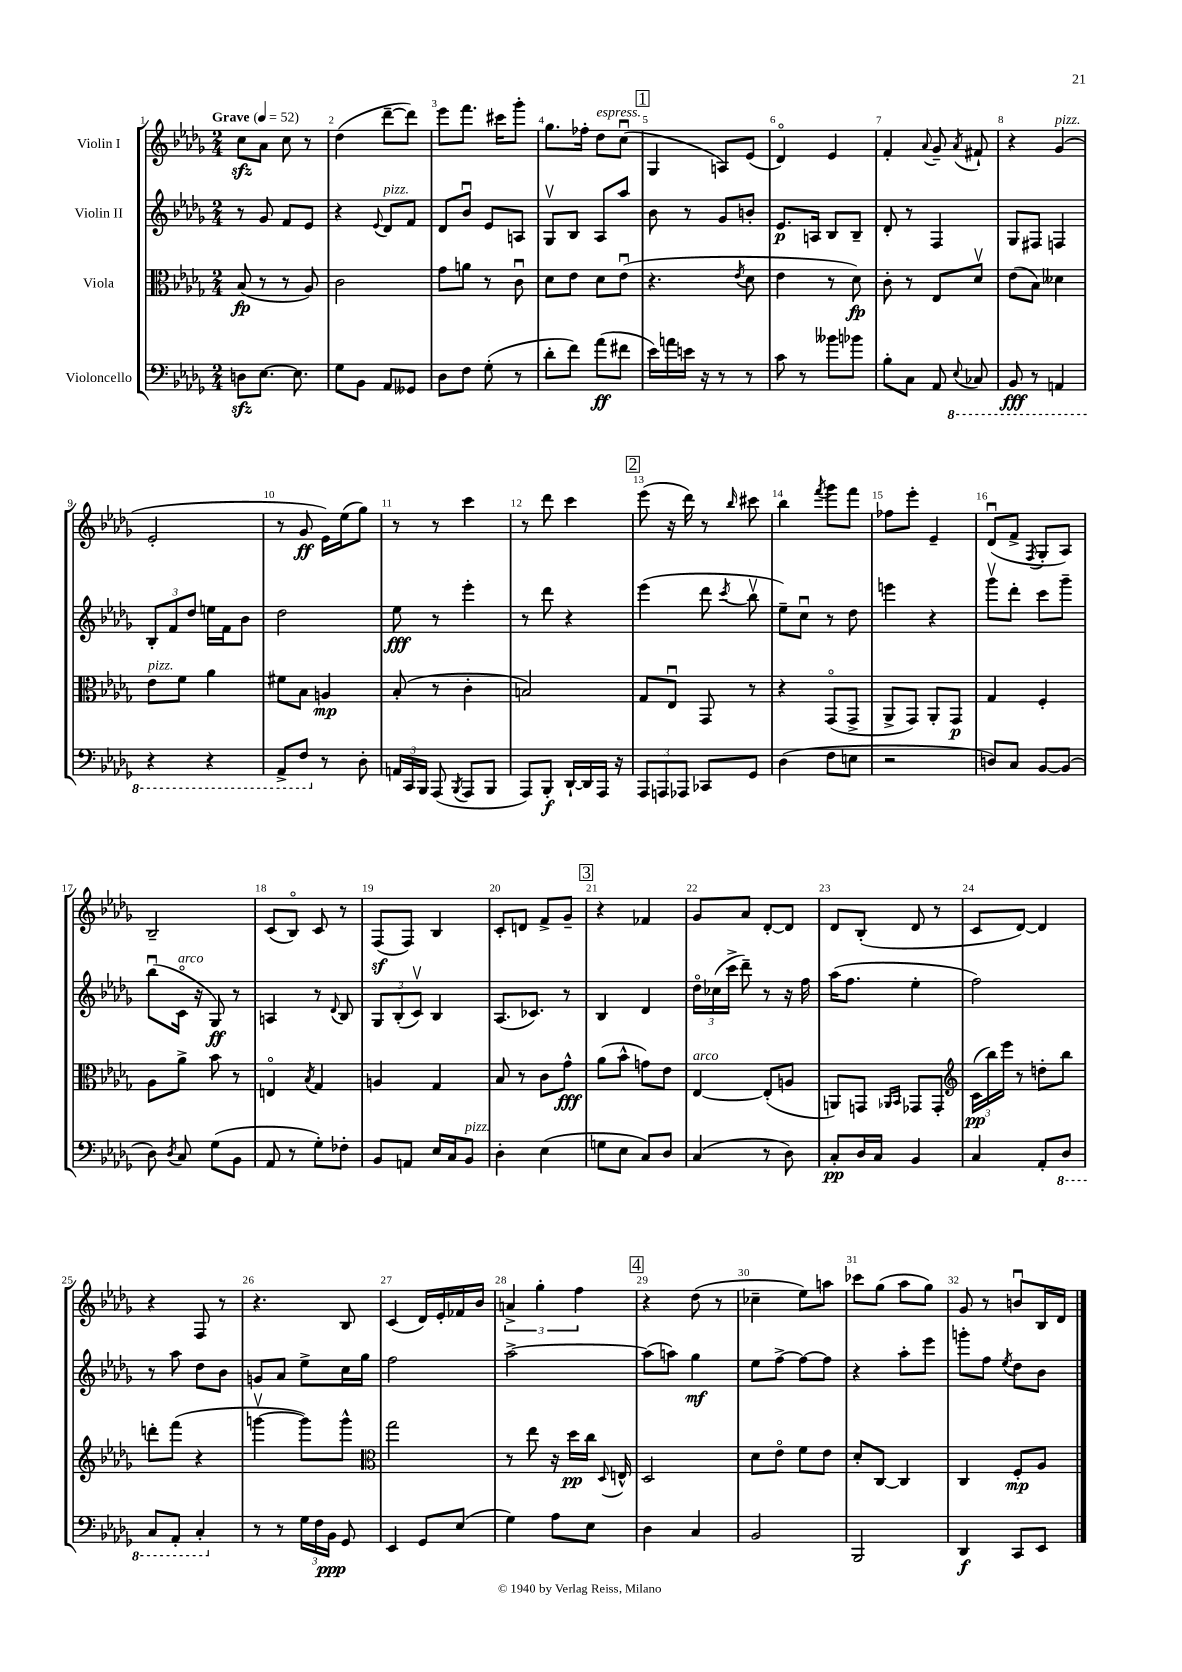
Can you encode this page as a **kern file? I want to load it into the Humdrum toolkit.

**kern	**kern	**kern	**kern
*staff4	*staff3	*staff2	*staff1
*clefF4	*clefC3	*clefG2	*clefG2
*k[b-e-a-d-g-]	*k[b-e-a-d-g-]	*k[b-e-a-d-g-]	*k[b-e-a-d-g-]
*M2/4	*M2/4	*M2/4	*M2/4
*MM52	*MM52	*MM52	*MM52
8D	(8B-	8r	8cc
[8.E-	8r	8g-	8a-
.	8r	8f	8cc
8.E-]	.	.	.
.	8A-)	8e-	8r
=	=	=	=
8G-	2c	4r	(4dd-
8BB-	.	.	.
.	.	8qqe-	.
8AA-	.	8d-	[8ddd-~
8GG--	.	8f	8ddd-])
=	=	=	=
8D-	8g-	8d-	8eee-
8F	8a	8b-u	8.fff
(8G-'	8r	8e-	.
.	.	.	16ccc#
8r	8cu	8A	8ggg-'
=	=	=	=
8d-'	8d-	8G-v	8.gg-
8f)	8e-	8B-	.
.	.	.	16ff-'
(8a-	8d-	8A-	8dd-
8f#	(8e-u	8aa-	(8ccu
=	=	=	=
16e-)	4.r	8b-	4G-
16a	.	.	.
16e	.	8r	.
16r	.	.	.
8r	.	8g-	8A)
.	8qe-	.	.
8r	8d-	8b'	(8e-
=	=	=	=
8c	4e-	8.e-	4d-o)
8r	.	.	.
.	.	16A	.
8b--	8r	8B-	4e-
8b-	8d-)	8B-~	.
=	=	=	=
8B-'	8c'	8d-'	4f'
8C	8r	8r	.
.	.	.	8qqa-
8AA-	8E-	4F	8g-~
8qqEE-	.	.	8qa-
8CC-	8d-v	.	8f#`
=	=	=	=
8BBB-	(8e-	8G-	4r
8r	8B-)	8F#	.
4AAA	4d--	4F	(4g-
=	=	=	=
4r	8e-	12B-'	2e-'
.	.	12f	.
.	8f	.	.
.	.	12dd-	.
4r	4a-	16ee	.
.	.	16f	.
.	.	8b-	.
=	=	=	=
8AAA-^	8f#	2dd-	8r
8FF	8B-	.	8g-
8r	4A	.	16e-)
.	.	.	(16ee-
8D-'	.	.	8gg-)
=	=	=	=
24AA	(8B-'	8ee-	8r
24CC	.	.	.
24BBB-	.	.	.
(8AAA-	8r	8r	8r
8qBBB-	.	.	.
8AAA-	4c'	4eee-'	4ccc
8BBB-	.	.	.
=	=	=	=
8AAA-)	2B)	8r	8r
8BBB-'	.	8ddd-	8ddd-
[16DD-`	.	4r	4ccc
16DD-]	.	.	.
16AAA-	.	.	.
16r	.	.	.
=	=	=	=
12AAA-	8G-	(4eee-	(8eee-
12AAA	.	.	.
.	8E-u	.	16r
12AAA-	.	.	.
.	.	.	16ddd-)
8CC-	8GG-	8ddd-	8r
.	.	8qccc	16qqbb-
8GG-	8r	8bb-v	8ccc#
=	=	=	=
(4D-	4r	8ee-~)	4bb-
.	.	8ccu	.
.	.	.	8qfff
8F	(8GG-o	8r	8ggg-
8E	8GG-^	8dd-	8fff
=	=	=	=
2r	8AA-^	4eee	8ff-
.	8GG-)	.	8eee-'
.	8AA-'	4r	4e-~
.	8GG-	.	.
=	=	=	=
8D)	4G-	8ggg-v	(8d-u
8C	.	8ddd-'	8f^
.	.	.	8qF
[8BB-	4F'	8ccc	8G-'
(8BB-]	.	8ggg-~	8A-)
=	=	=	=
8D-)	8A-	(8bb-u	2B-~
8qD-	.	.	.
8C	8a-^	16co	.
.	.	16r	.
(8G-	8b-	8G-)	.
8BB-	8r	8r	.
=	=	=	=
8AA-	4Eo	4A	(8c
8r	.	.	8B-o)
.	8qB-	.	.
8G-')	4G-	8r	8c
.	.	8qqd-	.
8F-'	.	8B-	8r
=	=	=	=
8BB-	4A	12G-	(8F
.	.	(12B-'	.
8AA	.	.	8F)
.	.	12cv)	.
16E-	4G-	4B-	4B-
16C	.	.	.
8BB-	.	.	.
=	=	=	=
4D-'	8B-	(8.A-	8c'
.	8r	.	8d
.	.	8.c-)	.
(4E-	8c	.	8f^
.	8g-^^	8r	8g-~
=	=	=	=
8G	(8a-	4B-	4r
8E-	8b-^^	.	.
8C)	8g)	4d-	4f-
8D-	8e-	.	.
=	=	=	=
(4C	[4E-	24dd-o	8g-
.	.	(24cc-	.
.	.	24ccc^	.
.	.	8ddd-~)	8a-
8r	(8E-']	8r	[8d-'
8D-)	8A	16r	8d-]
.	.	16ff	.
=	=	=	=
8C'	8AA)	(16aa-	8d-
.	.	8.ff	.
16D-	8GG	.	(8B-'
16C	.	.	.
.	16qqAA-	.	.
.	16qqBB-	.	.
4BB-	8GG-	4ee-'	8d-
.	8GG-'	.	8r
=	=	=	=
*	*clefG2	*	*
4C	(24c	2ff)	8c
.	24bb-)	.	.
.	24eee-	.	.
.	8r	.	[8d-)
8AA-'	8dd'	.	4d-]
8DD-	8bb-	.	.
=	=	=	=
8CC	8ddd'	8r	4r
8AAA-'	(8fff	8aa-	.
4CC'	4r	8dd-	8F
.	.	8b-	8r
=	=	=	=
8r	[4gggv	8g	4.r
8r	.	8a-	.
24G-	8ggg])	8ee-^	.
24F	.	.	.
24BB-	.	.	.
8GG-	8ggg^^	16cc	8B-
.	.	16gg-	.
=	=	=	=
*	*clefC3	*	*
4EE-	2gg-	2ff	(4c
8GG-	.	.	16d-)
.	.	.	16e-'
(8E-	.	.	16f-
.	.	.	16b-
=	=	=	=
4G-)	8r	[2aa-^	6a^
.	8ee-	.	.
.	.	.	6gg-'
8A-	16r	.	.
.	16dd-	.	.
.	.	.	6ff
8E-	16cc	.	.
.	8qqD-	.	.
.	16E^^	.	.
=	=	=	=
4D-	2D-	(8aa-]	4r
.	.	8aa)	.
4C	.	4gg-	(8dd-
.	.	.	8r
=	=	=	=
2BB-	8d-	8ee-	4cc-~
.	8e-o	[8ff^	.
.	8f	8ff_	8ee-)
.	8e-	8ff]	8aa
=	=	=	=
2BBB-	8d-'	4r	8ccc-
.	[8C	.	(8gg-
.	4C]	8aa-'	8aa-
.	.	8eee-	8gg-)
=	=	=	=
4DD-	4C	8ggg'	8g-
.	.	8ff	8r
.	.	8qee-	.
8CC	8F'	8dd-	8bu
8EE-	8A-	8b-	16B-
.	.	.	16d-
==	==	==	==
*-	*-	*-	*-
